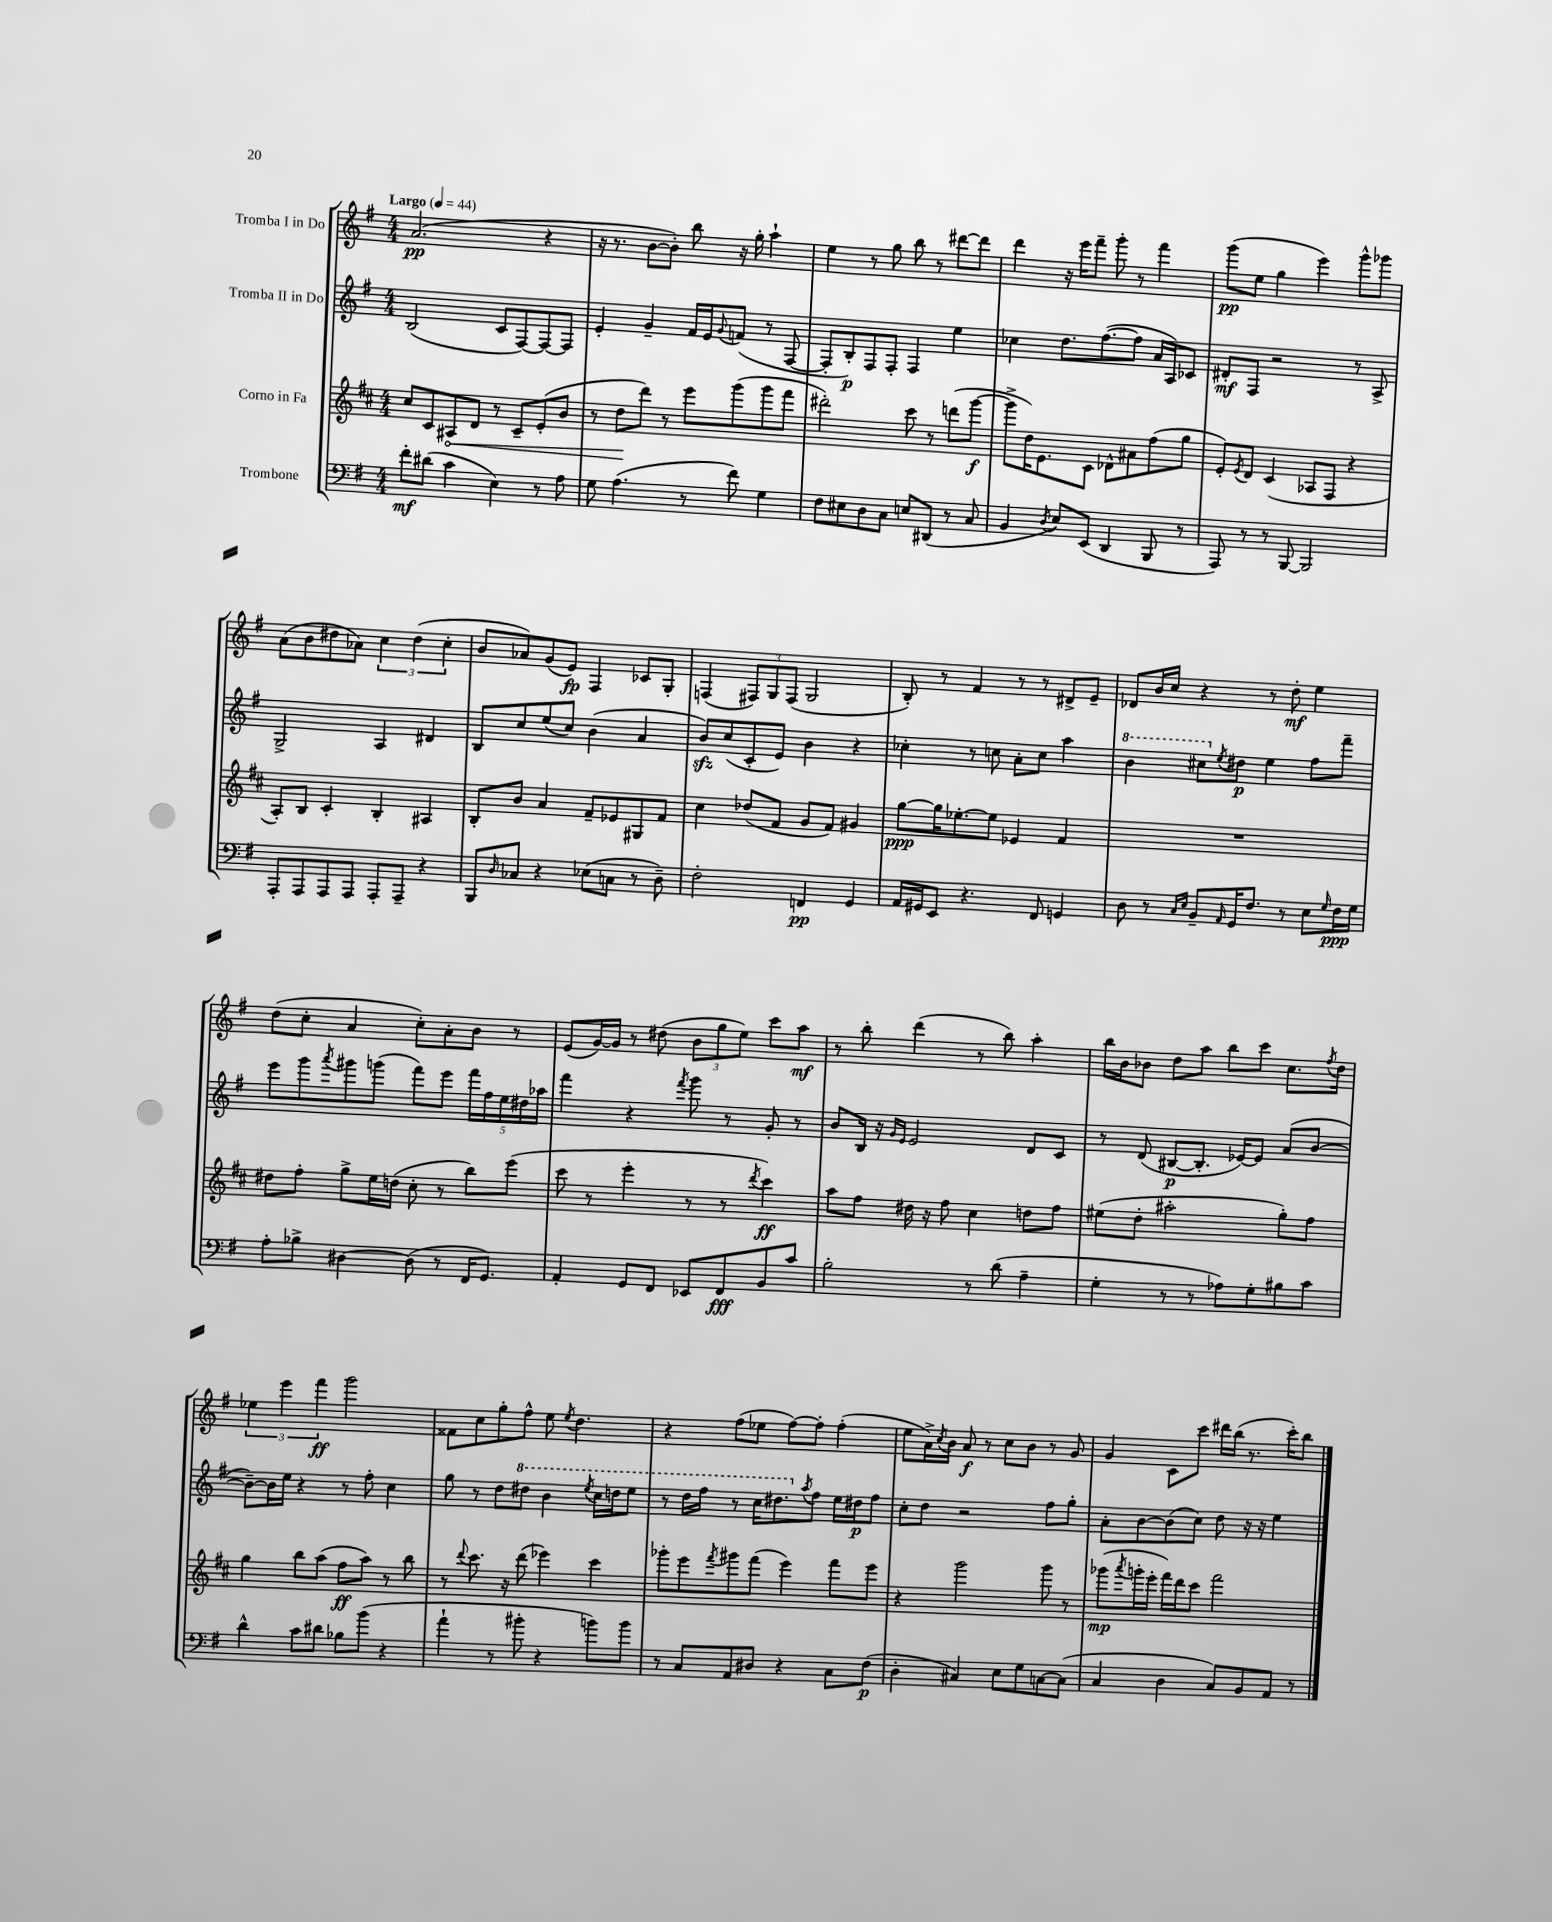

**kern	**kern	**kern	**kern
*staff4	*staff3	*staff2	*staff1
*clefF4	*clefG2	*clefG2	*clefG2
*k[f#]	*k[f#c#]	*k[f#]	*k[f#]
*M4/4	*M4/4	*M4/4	*M4/4
*MM44	*MM44	*MM44	*MM44
8f#'	8cc#	(2B	(2.a
(8d#	8c#	.	.
4c	8A#	.	.
.	8d	.	.
4E)	8r	8c	.
.	8c#~	[8F#)	.
8r	(8e'	8F#_	4r
8A	8b	8F#]	.
=	=	=	=
8G	8r	4e'	16r
.	.	.	8.r
(4.A	8dd	.	.
.	8ddd)	4g~	[8b
.	8r	.	8b'])
8r	8eee	16f#	8bb
.	.	16e	.
.	.	8qqg	.
8f#)	(8ggg	(8f	16r
.	.	.	16gg'
4G	8ggg	8r	4aa`
.	8fff#	[8F#	.
=	=	=	=
8F#	2ddd#')	8F#']	4ee
8E#	.	8B')	.
8D	.	8F#	8r
8C	.	8F#'	8gg
8E	8ccc#	4F#	8bb
(8DD#	8r	.	8r
8r	(8ddd	4ee	[8ddd#
8C	[8ggg	.	8ddd#]
=	=	=	=
4BB	8ggg^]	4cc-	4ddd
.	16dd)	.	.
.	8.e	.	.
8qD	.	.	.
8E)	.	8.dd	16r
.	.	.	16eee
(8EE	8c#	.	8fff#~
.	.	([8.ff#	.
4DD	8d-^^	.	8ggg'
.	8a#	8ff#]	8r
8BBB	(8ff#	16a	4fff#
.	.	16A)	.
8r	8gg	8c-	.
=	=	=	=
8AAA)	8e')	8d#'	(8ggg
.	8qe	.	.
8r	8d	8F#	8ee
8r	(4c#	2r	4gg
[8BBB	.	.	.
2BBB]	8A-	.	4eee)
.	8F#	.	.
.	4r	8r	8ggg^^
.	.	8A^	8ggg-
=	=	=	=
8AAA'	8A')	2G^	(8a
8AAA	8B	.	8b
8AAA	4c#'	.	8dd#
8AAA	.	.	8a-)
8AAA'	4B'	4A	6cc
8AAA~	.	.	.
.	.	.	(6dd#
4r	4A#	4d#	.
.	.	.	6cc'
=	=	=	=
8BBB	8B'	8B	8b
16qqD	.	.	.
8C-	8b	8cc	8a-)
4r	4a	(8ee	(8g
.	.	8cc)	8e)
(8E-	8f#~	(4b	4F#
8C	8e-	.	.
8r	8G#	4a	8c-
8D~)	8f#	.	8G'
=	=	=	=
2F#'	4cc#	8b)	(4F
.	.	(8cc	.
.	(8dd-	8c'	12F#)
.	.	.	12G
.	8f#	8e)	.
.	.	.	(12F#
4FF	8g	4b	2G
.	8f#)	.	.
4GG	4g#	4r	.
=	=	=	=
16AA	[8gg	4cc-'	8B')
16GG#	.	.	.
8EE	16gg]	.	8r
.	[8.ee-'	.	.
4.r	.	8r	4f#
.	8ee-]	8cc	.
.	4e-	8a'	8r
8FF#	.	8cc	8r
4GG	4f#	4aa	8d#^
.	.	.	8e~
=	=	=	=
8D	1r	4bb	8d-
8r	.	.	16b
.	.	.	16cc
16qqC	.	.	.
16qqE	.	.	.
8BB~	.	8ccc#	4r
16qqAA	.	8qee	.
16GG	.	8dd#	.
8.F#	.	.	.
.	.	4ee	8r
8r	.	.	8dd'
8E	.	8ff#	4ee
16qqG	.	.	.
16F#	.	8fff#~	.
16G	.	.	.
=	=	=	=
8A'	8dd#	8eee	(8dd
8B-^	8ff#'	8ggg	8cc'
.	.	8qaaa	.
[4D#	8gg^	8ggg#	4a
.	16ee	(8ggg	.
.	(16dd	.	.
(8D#]	8cc#'	8fff#)	8cc')
8r	8r	8eee	8a'
16FF#	8bb)	20fff#	8b
.	.	20ff#	.
8.GG)	.	.	.
.	.	20ee	.
.	(8eee	.	8r
.	.	20dd#	.
.	.	20aa-	.
=	=	=	=
4AA'	8ccc#	4fff#	(8e
.	8r	.	[16g)
.	.	.	16g]
8GG	4eee'	4r	8r
8FF#	.	.	(8dd#
.	.	8qfff#	.
8EE-	8r	8ggg	12b
.	.	.	12gg
8FF#	8r	8r	.
.	.	.	12ee)
.	8qddd	.	.
8BB	4ccc#)	8g'	8ccc
8c	.	8r	8aa
=	=	=	=
2B'	8aa	8b	8r
.	8ff#	16B	8bb'
.	.	16r	.
.	.	16qqg	.
.	.	16qqe	.
.	16dd#	2e	(4ddd
.	16r	.	.
.	8ff#	.	.
8r	4cc#	.	8r
(8d	.	.	8bb)
4A~	8dd	8d	4aa'
.	8ff#	8c	.
=	=	=	=
4G'	(8ee#	8r	16bb
.	.	.	16b
.	8dd'	(8d	8b-
8r	2aa#'	[8B#	8dd
8r	.	8.B#']	8aa
8A-)	.	.	8bb
.	.	[16e-)	.
8G'	.	8e-]	8ccc
8B#	8gg')	(8a	8.cc
8c	8ff#	[8b	.
.	.	.	8qff#
.	.	.	16dd
=	=	=	=
4d^^	4gg	8b~_)	6ee-
.	.	16b]	.
.	.	.	6eee
.	.	16ee	.
8c	8bb	4r	.
.	.	.	6fff#
8d#	(8aa	.	.
8B-	8ff#	8r	2ggg
(8b	8aa)	8ff#'	.
4r	8r	4cc	.
.	8bb	.	.
=	=	=	=
4a`	8r	8gg	8f##
.	8qqddd	.	.
.	8.ccc#	8r	8cc
8r	.	8dd	8gg'
.	16r	.	.
8b#'	(8ddd	8ddd#	8ff#^^
4r	4eee-)	4bb	8ee
.	.	.	8qee
.	.	.	4.dd
.	.	8qeee	.
8b)	4ccc#	16ccc	.
.	.	16ddd	.
8b	.	8eee	.
=	=	=	=
8r	8ggg-'	8r	4r
8C	8eee	16ddd	.
.	.	16fff#	.
.	8qfff#	.	.
8AA	8ggg#	8r	(8ff#
8D#	(8fff#	16ccc	8ee-
.	.	8.ddd#	.
4r	4eee)	.	[8ff#)
.	.	8qaa	.
.	.	8ff#	8ff#']
8C	8fff#	16ee	(4ff#'
.	.	16dd#	.
(8F#	8eee	8ff#	.
=	=	=	=
4D'	4r	8cc'	8ee
.	.	8dd	16a^)
.	.	.	8qcc
.	.	.	16b
4C#)	2ggg	2r	8a
.	.	.	8r
8E	.	.	8cc
8G	.	.	8b
[8C	8ggg	8ff#	8r
(8C]	8r	8gg'	8g
=	=	=	=
4C	(8ggg-	8a'	4g
.	8qaaa	.	.
.	16ggg'	[8b	.
.	16eee'	.	.
4D	16fff#)	(8b]	8c
.	16ddd	.	.
.	8ccc#	8cc)	8ccc
8C)	2fff#	8dd	16ddd#
.	.	.	(16bb
8BB	.	16r	8.r
.	.	16r	.
8AA	.	4ee	.
.	.	.	16ccc')
8r	.	.	8bb
==	==	==	==
*-	*-	*-	*-
